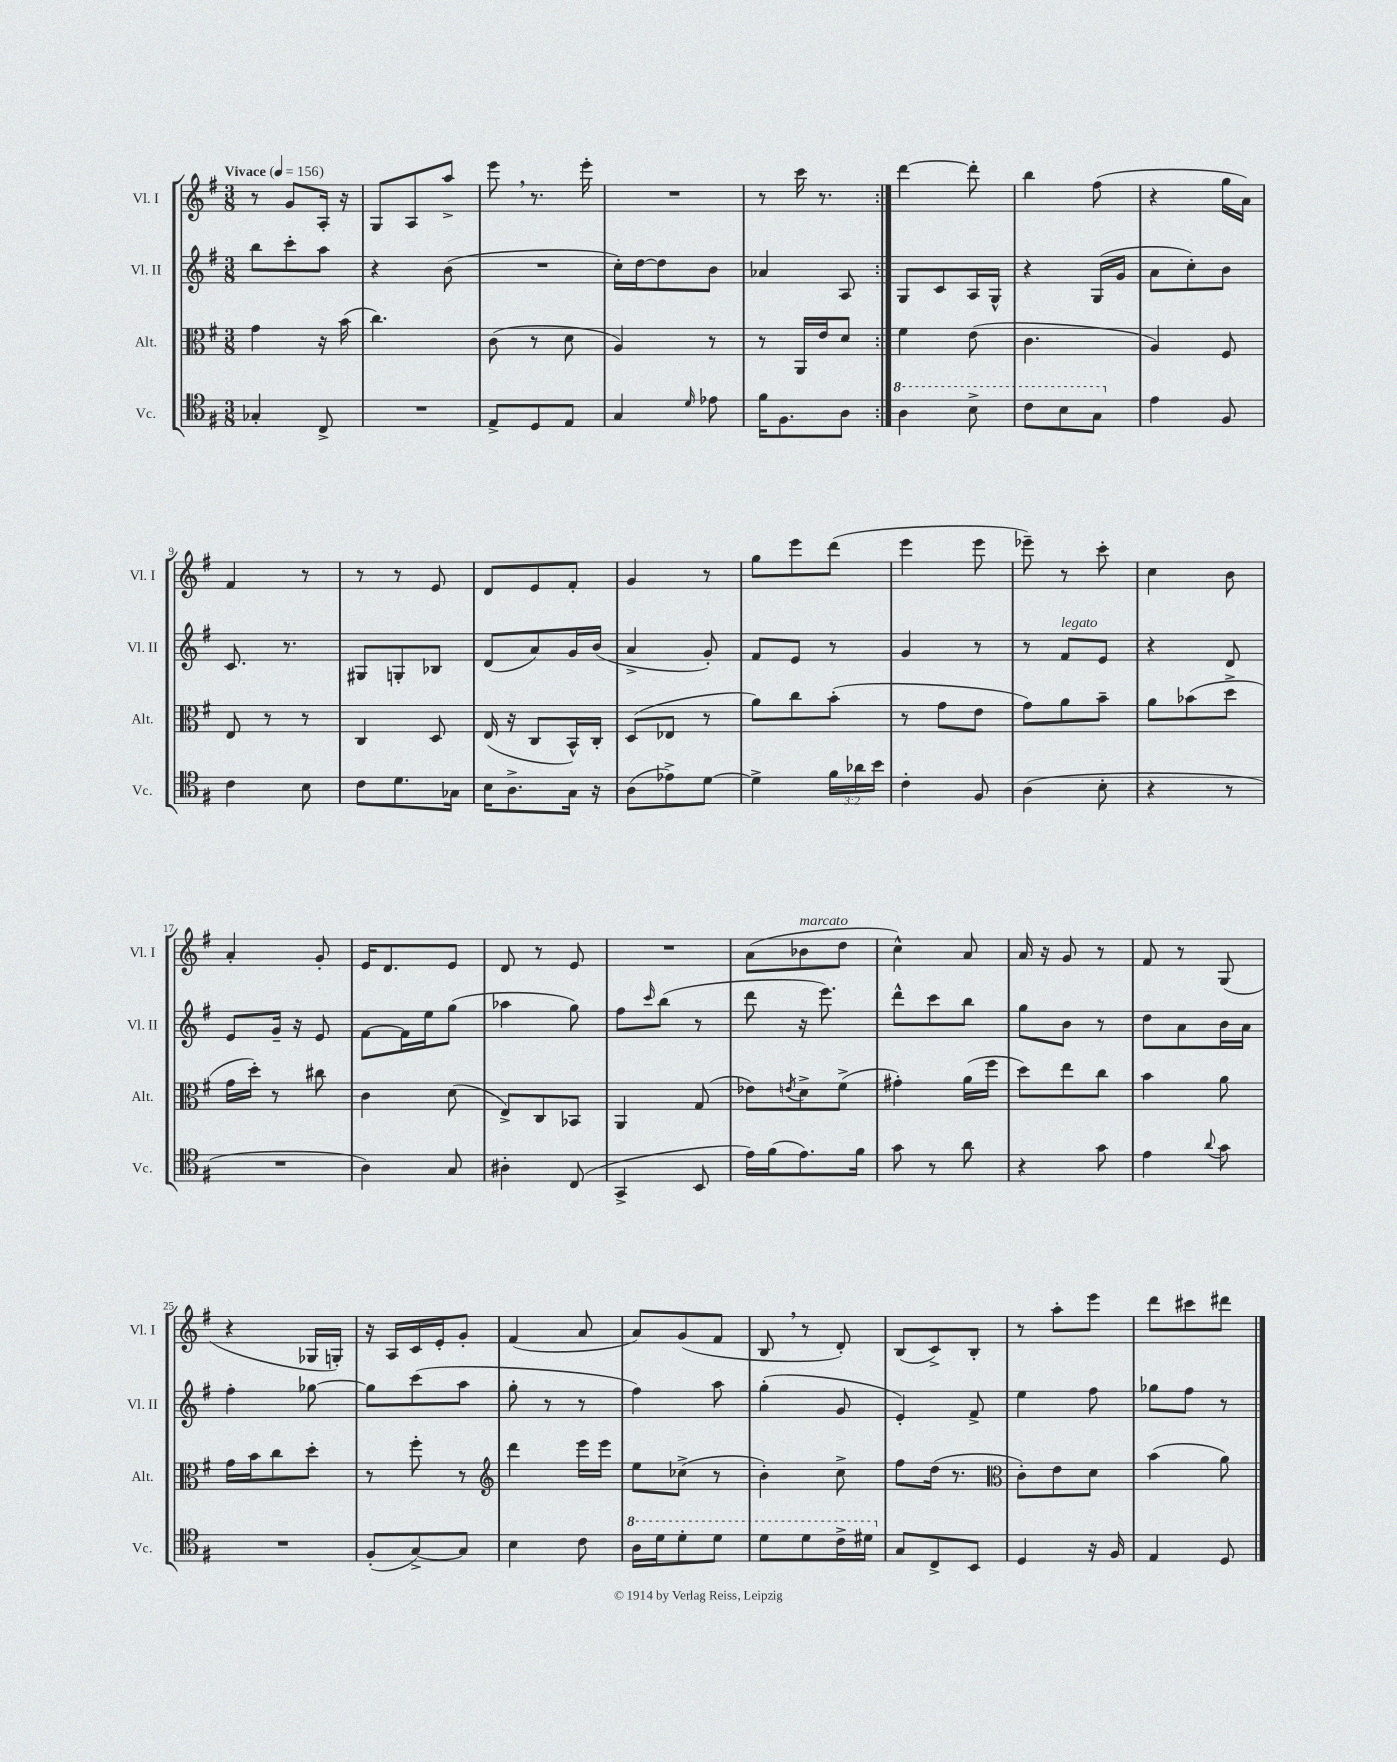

**kern	**kern	**kern	**kern
*staff4	*staff3	*staff2	*staff1
*clefC4	*clefC3	*clefG2	*clefG2
*k[f#]	*k[f#]	*k[f#]	*k[f#]
*M3/8	*M3/8	*M3/8	*M3/8
*MM156	*MM156	*MM156	*MM156
4G-'/	4g\	8bb\L	8r
.	.	8ccc'\	8g/L
8C^/	16r	8aa\J	16A'/Jk
.	(16b\	.	16r
=	=	=	=
4.r	4.cc\)	4r	8G/L
.	.	.	8A/
.	.	(8b\	8aa^/J
=	=	=	=
8E^/L	(8c\	4.r	8eee\
8D/	8r	.	8.r
8E/J	8d\	.	.
.	.	.	16eee'\
=	=	=	=
4G/	4A/)	16cc'\LL)	4.r
.	.	[16dd\J	.
.	.	8dd\]	.
16qqd/	.	.	.
8e-\	8r	8b\J	.
=	=	=	=
16f#\LK	8r	4a-/	8r
8.F#\	.	.	.
.	16AA/LL	.	16ccc\
.	16e/J	.	8.r
8A\J	8d/J	8A/	.
=:|!	=:|!	=:|!	=:|!
4a\	4f#\	8G/L	[4ddd\
.	.	8c/	.
8b^\	(8e\	16A/L	8ddd'\]
.	.	16G^^/JJ	.
=	=	=	=
8cc\L	4.c\	4r	4bb\
8b\	.	.	.
8g\J	.	(16G/LL	(8ff#\
.	.	16g/JJ	.
=	=	=	=
4e\	4A/)	8a\L	4r
.	.	8cc'\)	.
8F#/	8F#/	8b\J	16gg\LL
.	.	.	16a\JJ)
=	=	=	=
4c\	8E/	8.c/	4f#/
.	8r	.	.
.	.	8.r	.
8B\	8r	.	8r
=	=	=	=
8c\L	4C/	8G#/L	8r
8.d\	.	8G'/	8r
.	8D/	8B-/J	8e/
16G-\Jk	.	.	.
=	=	=	=
16B\LK	(16E/	(8d/L	8d/L
8.A^\	16r	.	.
.	8C/L	8a/)	8e/
16G\Jk	16BB^^/L)	16g/L	8f#'/J
16r	16C'/JJ	(16b/JJ	.
=	=	=	=
(8A\L	(8D/L	4a^/	4g/
8e-^\)	8E-/J	.	.
[8d\J	8r	8g'/)	8r
=	=	=	=
4d^\]	8a\L)	8f#/L	8gg\L
.	8cc\	8e/J	8eee\
24f#\LL	(8b'\J	8r	(8ddd\J
24a-\	.	.	.
24b\JJ	.	.	.
=	=	=	=
4c'\	8r	4g/	4eee\
.	8g\L	.	.
8F#/	8e\J	8r	8eee\
=	=	=	=
(4A\	8g\L)	8r	8eee-~\)
.	8a\	8f#/L	8r
8B'\	8b~\J	8e/J	8ccc'\
=	=	=	=
4r	8a\L	4r	4cc\
.	(8b-\	.	.
8r	8dd^\J	8d/	8b\
=	=	=	=
4.r	16g\LL	8e/L	4a'/
.	16dd'\JJ)	.	.
.	8r	16g~/Jk	.
.	.	16r	.
.	8cc#\	8e/	8g'/
=	=	=	=
4A\)	4c\	[8f#\L	16e/LK
.	.	.	8.d/
.	.	16f#\]L	.
.	.	16ee\J	.
8G/	(8d\	(8gg\J	8e/J
=	=	=	=
4A#'\	8E^/L)	4aa-\	8d/
.	8C/	.	8r
(8C/	8BB-/J	8gg\)	8e/
=	=	=	=
4GG^/	4AA/	8ff#\L	4.r
.	.	16qqccc/	.
.	.	(8bb\J	.
8BB/	(8G/	8r	.
=	=	=	=
16e\LL)	8e-\L)	8ddd\	(8a\L
(16f#\J	.	.	.
.	8qe/	.	.
8.e\)	8d^\	16r	8b-\
.	.	8.eee\)	.
.	(8f#^\J	.	8dd\J
16f#\Jk	.	.	.
=	=	=	=
8g\	4g#'\)	8ddd^^\L	4cc^^\)
8r	.	8ccc\	.
8a\	(16a\LL	8bb\J	8a/
.	16ff#\JJ	.	.
=	=	=	=
4r	8dd\L)	8gg\L	16a/
.	.	.	16r
.	8ee\	8b\J	8g/
8g\	8cc\J	8r	8r
=	=	=	=
4e\	4b\	8dd\L	8f#/
.	.	8a\	8r
8qqa/	.	.	.
8g\	8a\	16b\L	(8G/
.	.	16a\JJ	.
=	=	=	=
4.r	16g\LL	4ff#'\	4r
.	16b\J	.	.
.	8cc\	.	.
.	8dd'\J	[8gg-\	16G-/LL
.	.	.	16G'/JJ)
=	=	=	=
(8F#'/L	8r	8gg-\]L	16r
.	.	.	16A/LL
[8G^/)	8ff#'\	(8ccc\	16c/
.	.	.	16e'/J
8G/]J	8r	8aa\J	8g'/J
=	=	=	=
*	*clefG2	*	*
4B\	4ddd\	8gg'\	(4f#/
.	.	8r	.
8c\	16eee\LL	8r	8a/
.	16eee\JJ	.	.
=	=	=	=
16a\LL	8ee\L	4ff#\)	8a/L)
16dd\J	.	.	.
8dd'\	(8cc-^\J	.	(8g/
8dd\J	8r	8aa\	8f#/J
=	=	=	=
8dd\L	4b'\)	(4gg'\	8B/
8dd\	.	.	8r
16cc^\L	8cc^\	8g/	8d'/)
16dd#\JJ	.	.	.
=	=	=	=
8G/L	8ff#\L	4e'/)	(8B/L
8C^/	(16dd\Jk	.	8c^/)
.	8.r	.	.
8BB/J	.	8f#^/	8B'/J
=	=	=	=
*	*clefC3	*	*
4D/	8c'\L)	4ee\	8r
.	8e\	.	8aa'\L
16r	8d\J	8ff#\	8eee\J
16F#/	.	.	.
=	=	=	=
4E/	(4b\	8gg-\L	8ddd\L
.	.	8ff#\J	8ccc#\
8D/	8a\)	8r	8ddd#\J
==	==	==	==
*-	*-	*-	*-
